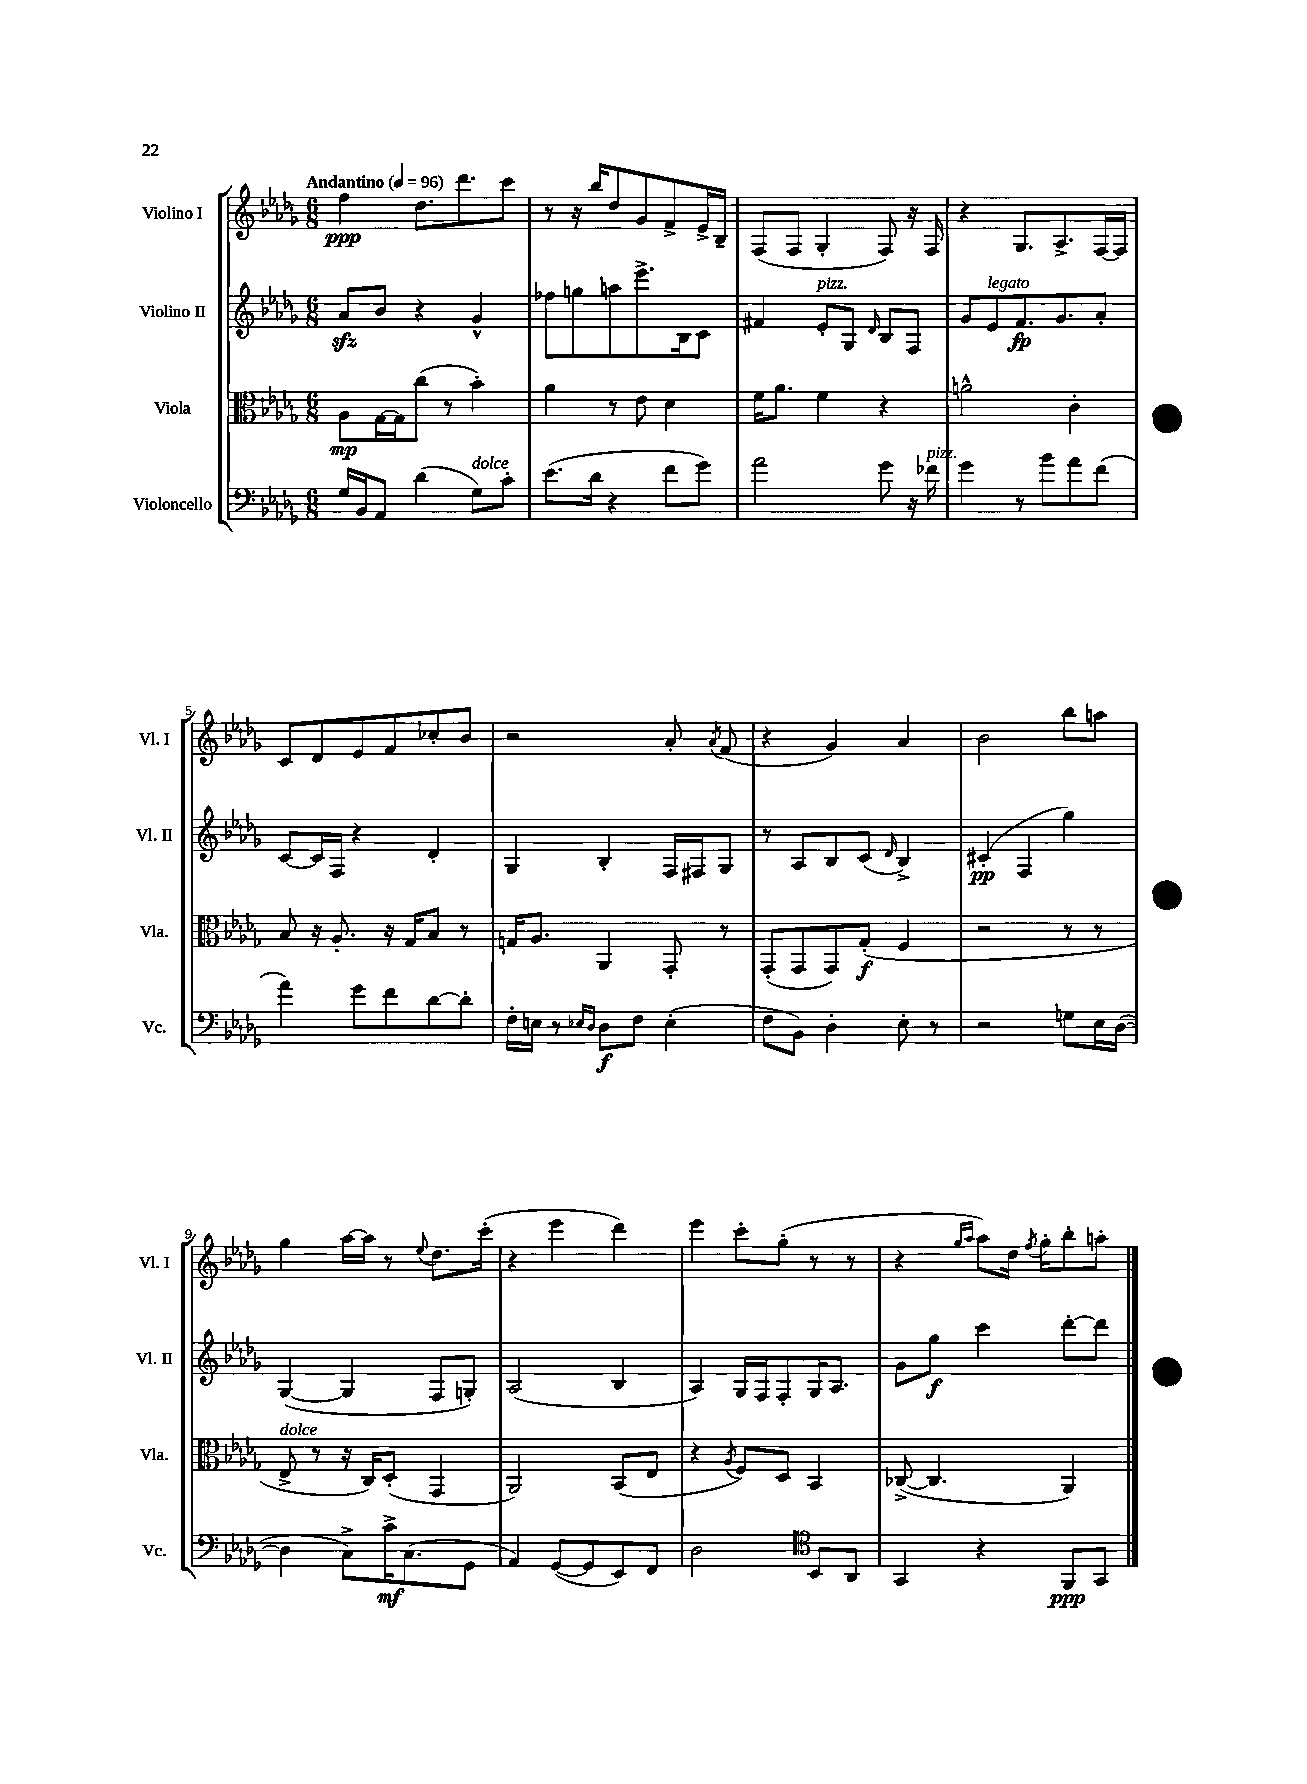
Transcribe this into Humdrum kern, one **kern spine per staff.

**kern	**kern	**kern	**kern
*staff4	*staff3	*staff2	*staff1
*clefF4	*clefC3	*clefG2	*clefG2
*k[b-e-a-d-g-]	*k[b-e-a-d-g-]	*k[b-e-a-d-g-]	*k[b-e-a-d-g-]
*M6/8	*M6/8	*M6/8	*M6/8
*MM96	*MM96	*MM96	*MM96
16G-	8A-	8a-	4ff
16BB-	.	.	.
8AA-	[16G-	8b-	.
.	16G-]	.	.
(4d-	(8cc	4r	8.dd-
.	8r	.	.
.	.	.	8.ddd-
8G-)	4b-')	4g-^^	.
8c'	.	.	8ccc
=	=	=	=
(8.e-	4a-	8ff-	8r
.	.	8gg	16r
16d-	.	.	16bb-
4r	8r	8aa	8dd-
.	8e-	8.eee-^	8g-
8f	4d-	.	8f^
.	.	16B-	.
8g-)	.	8c	16e-^
.	.	.	16B-~
=	=	=	=
2a-	16f	4f#	(8F
.	8.a-	.	.
.	.	.	8F
.	4f	8e-'	4G-'
.	.	8G-	.
.	.	16qqd-	.
8g-	4r	8B-	8F)
16r	.	8F	16r
16f-	.	.	16F
=	=	=	=
4g-	2a^^	8g-	4r
.	.	8e-	.
8r	.	8.f	8.G-
8b-	.	.	.
.	.	8.g-	8.A-^
8a-	4c'	.	.
(8f	.	8a-'	[16F
.	.	.	16F]
=	=	=	=
4a-)	8B-	[8c	8c
.	16r	16c]	8d-
.	8.A-'	16F	.
8g-	.	4r	8e-
8f	16r	.	8f
.	16G-	.	.
[8d-	8B-	4d-'	8cc-'
8d-']	8r	.	8b-
=	=	=	=
16F'	16G	4G-	2r
16E	8.A-	.	.
8r	.	.	.
16qqE-	.	.	.
16qqD-	.	.	.
8D-	4AA-	4B-'	.
8F	.	.	.
(4E-'	8GG-'	16F	8a-'
.	.	16F#	.
.	.	.	8qa-
.	8r	8G-	(8f
=	=	=	=
8F	(8GG-'	8r	4r
8BB-)	8GG-	8A-	.
4D-'	8GG-)	8B-	4g-)
.	(8G-'	(8c	.
.	.	16qqd-	.
8E-'	4F	4B-^)	4a-
8r	.	.	.
=	=	=	=
2r	2r	(4c#'	2b-
.	.	4F	.
8G	8r	4gg-)	8bb-
16E-	8r	.	8aa
([16D-	.	.	.
=	=	=	=
4D-]	8E-^	([4G-	4gg-
.	8r	.	.
8C^)	16r	4G-]	[16aa-
.	16C)	.	16aa-]
16c^	(8D-'	.	8r
(8.C	.	.	.
.	.	.	8qqee-
.	4GG-	8F	8.dd-
8GG-	.	8G')	.
.	.	.	(16ccc'
=	=	=	=
4AA-)	2AA-)	(2A-	4r
([8GG-	.	.	4eee-
8GG-]	.	.	.
8EE-)	(8BB-	4B-	4ddd-)
8FF	8E-	.	.
=	=	=	=
2D-	4r	4A-)	4eee-
.	8qA-	.	.
.	8F)	16G-	8ccc'
.	.	16F	.
.	8D-	8F'	(8gg-'
*clefC4	*	*	*
8BB-	4BB-	16G-	8r
.	.	8.A-	.
8AA-	.	.	8r
=	=	=	=
4GG-	([8C-^	8g-	4r
.	4.C-]	8gg-	.
.	.	.	16qqgg-
.	.	.	16qqaa-
4r	.	4ccc	8aa-)
.	.	.	16dd-
.	.	.	8qff
.	.	.	16gg-'
8FF	4AA-)	[8ddd-'	8bb-'
8GG-	.	8ddd-]	8aa'
==	==	==	==
*-	*-	*-	*-
